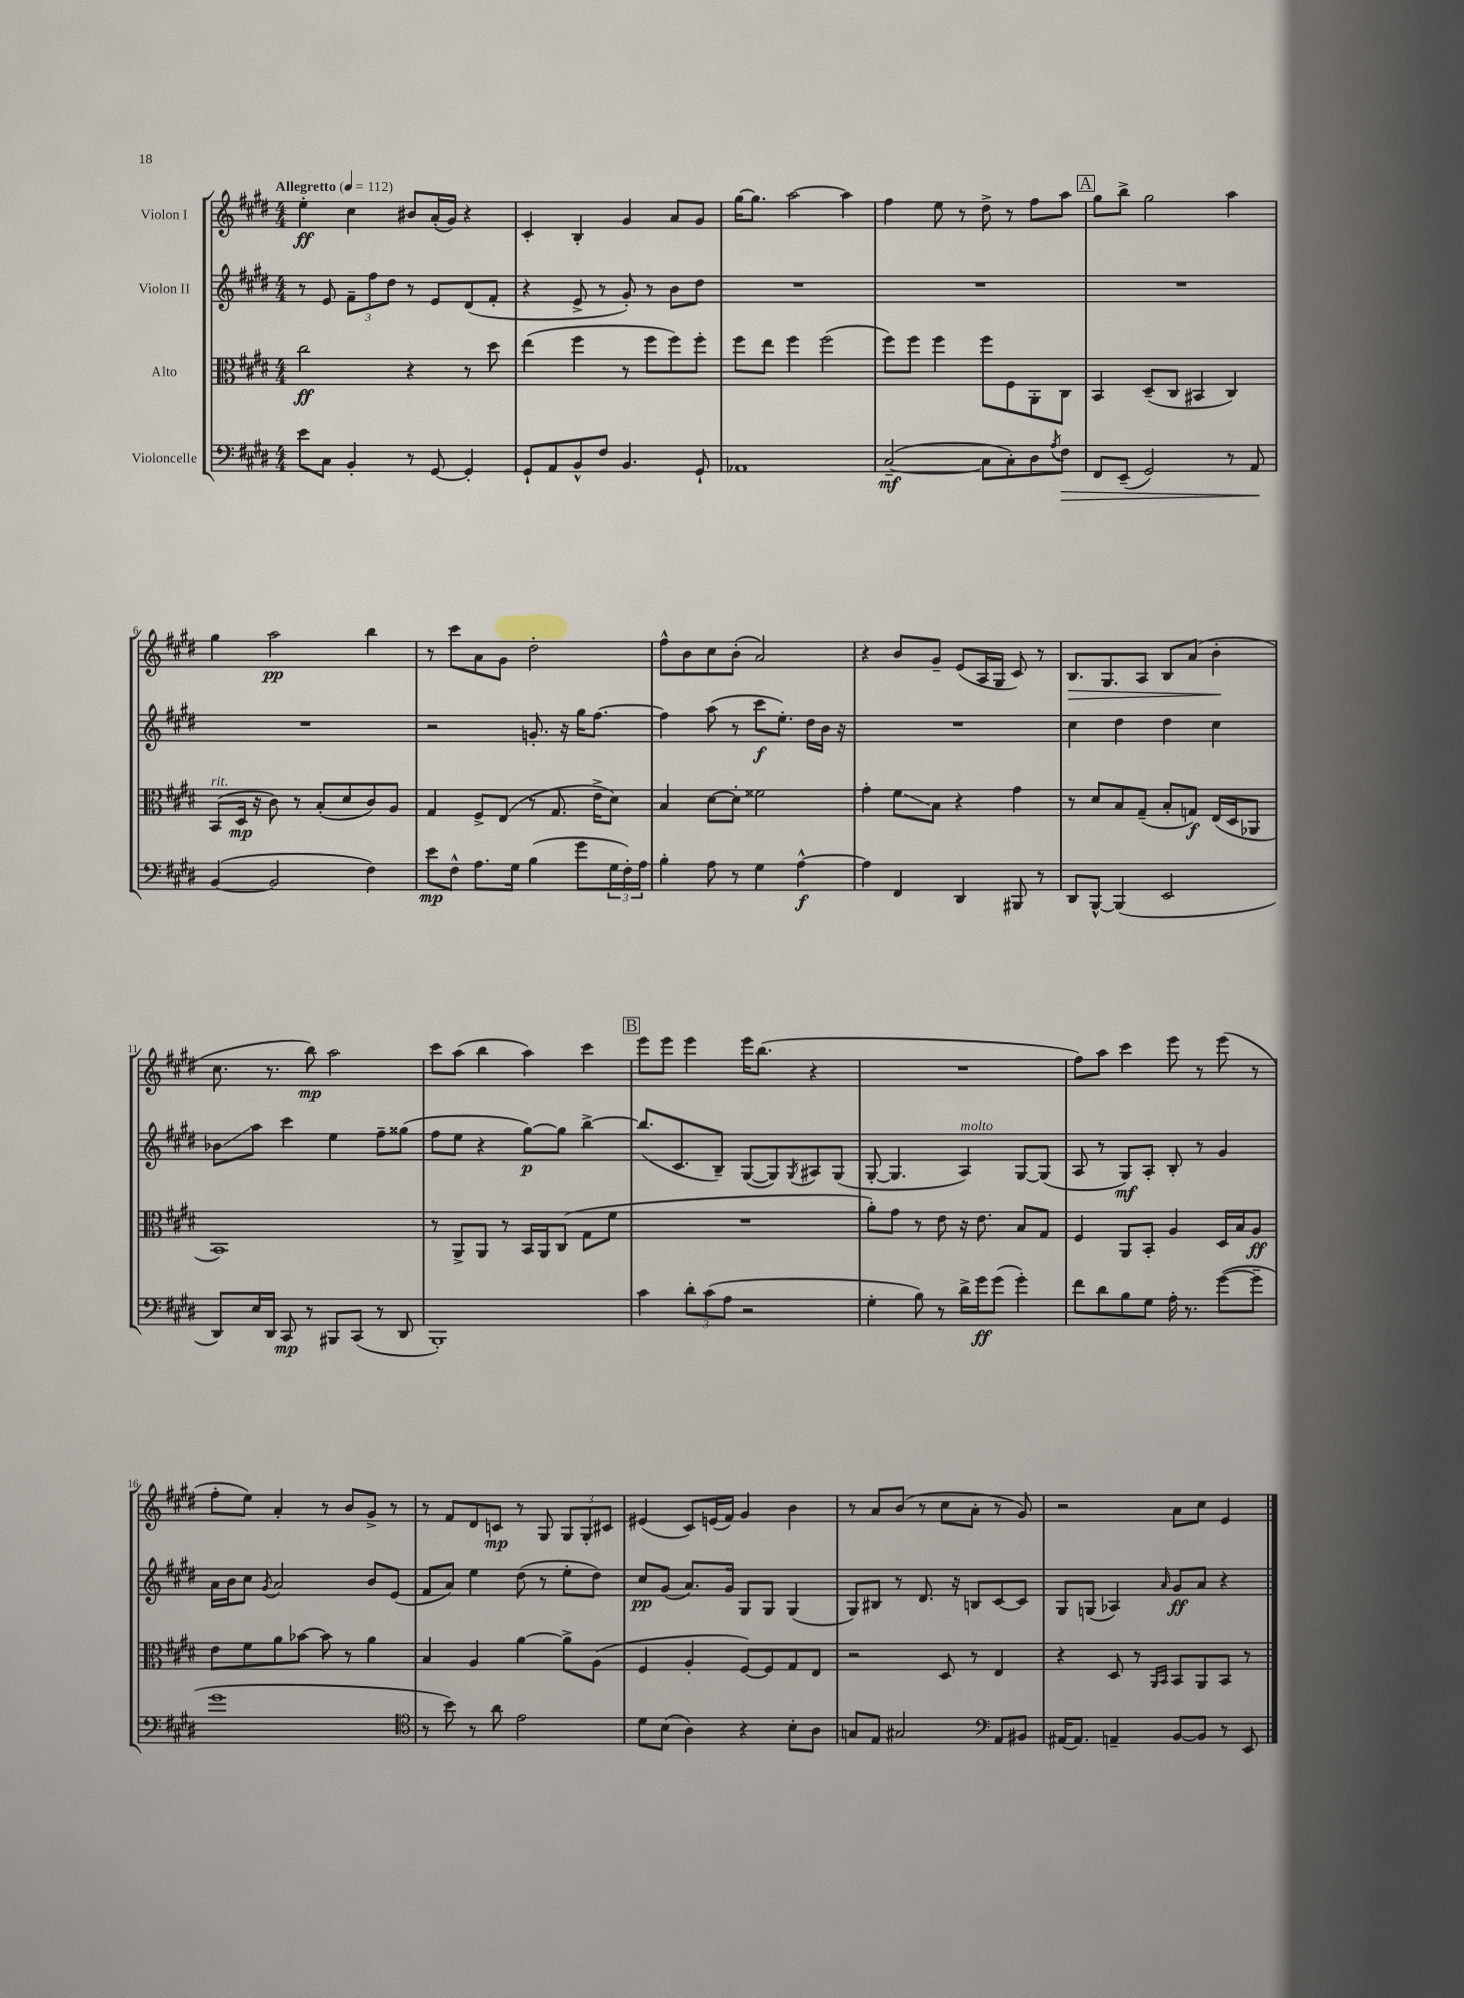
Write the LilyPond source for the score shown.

<<
\new StaffGroup <<
\new Staff = "s0" \with { instrumentName = "Violon I" } {
    \clef treble \key e \major \numericTimeSignature \time 4/4 \tempo "Allegretto" 4 = 112
    e''4-.\ff cis''4 bis'8 a'16-.( gis'16) r4 |
    cis'4-. b4-. gis'4 a'8 gis'8 |
    gis''16~ gis''8. a''2~ a''4 |
    fis''4 e''8 r8 dis''8-> r8 fis''8 a''8 |
    \mark \markup { \box "A" } gis''8 b''8-> gis''2 a''4 |
    gis''4 a''2\pp b''4 |
    r8 cis'''8 a'8 gis'8 dis''2-. |
    fis''8-^ b'8 cis''8 b'8-.( a'2) |
    r4 b'8 gis'8-- e'8( a16 gis16 cis'8) r8 |
    b8.\> gis8. a8 b8 a'8( b'4-.\! |
    cis''8. r8. b''8\mp) a''2 |
    cis'''8 a''8( b''4 a''4) cis'''4 |
    \mark \markup { \box "B" } e'''8 e'''8 e'''4 e'''16 b''8.( r4 |
    R1 |
    fis''8) a''8 cis'''4 e'''8 r8 e'''8( r8 |
    fis''8-. e''8) a'4-. r8 b'8 gis'8-> r8 |
    r8 fis'8 dis'8 c'8\mp r8 gis8 \tuplet 3/2 { gis8 gis8-. cis'8 } |
    eis'4( cis'8) e'16( fis'16) gis'4 b'4 |
    r8 a'8 b'8( r8 cis''8 a'8-. r8 gis'8) |
    r2 a'8 cis''8 e'4 \bar "|." |
}
\new Staff = "s1" \with { instrumentName = "Violon II" } {
    \clef treble \key e \major \numericTimeSignature \time 4/4
    r8 e'8 \tuplet 3/2 { fis'8-- fis''8 dis''8 } r8 e'8 dis'8( fis'8-. |
    r4 e'8-> r8 gis'8-.) r8 b'8 dis''8 |
    R1 |
    R1 |
    \mark \markup { \box "A" } R1 |
    R1 |
    r2 g'8.-. r16 gis''16 fis''8.~ |
    fis''4 a''8( r8 cis'''8\f e''8.-.) dis''16 b'16 r16 |
    R1 |
    cis''4 dis''4 dis''4 cis''4 |
    bes'8\glissando a''8 cis'''4 e''4 fis''8-- gisis''8( |
    fis''8 e''8 r4 gis''8~\p) gis''8 b''4~-> |
    \mark \markup { \box "B" } b''8.( cis'8. b8--) gis8~( gis8) \acciaccatura { gis8 } ais8 gis8( |
    gis8~-. gis4. a4^\markup { \italic "molto" }) gis8~ gis8( |
    a8 r8 gis8\mf) a8-. b8-. r8 gis'4 |
    a'16 b'16 cis''8 \acciaccatura { gis'8 } a'2 b'8 e'8( |
    fis'8 a'8) e''4 dis''8( r8 e''8-. dis''8) |
    cis''8\pp gis'8( a'8.) gis'16 gis8 gis8 gis4( |
    gis8) bis8 r8 dis'8. r16 b8 cis'8~ cis'8 |
    gis8 g8( aes4) \grace { a'16 } gis'8\ff a'8 r4 \bar "|." |
}
\new Staff = "s2" \with { instrumentName = "Alto" } {
    \clef alto \key e \major \numericTimeSignature \time 4/4
    cis''2\ff r4 r8 dis''8 |
    e''4( fis''4 r8 fis''8 fis''8) fis''8-. |
    fis''8 e''8 fis''4 fis''2( |
    fis''8) fis''8 fis''4 fis''8 fis8 a,8-. cis8 |
    \mark \markup { \box "A" } b,4 dis8--( cis8 bis,4 cis4) |
    b,8^\markup { \italic "rit." }( dis16\mp r16 cis'8) r8 b8-.( dis'8 cis'8) a8 |
    gis4 fis8-> e8( r8 gis8. e'16-> dis'8) |
    b4 dis'8~ dis'8-. fisis'2 |
    gis'4-. fis'8\glissando b8 r4 gis'4 |
    r8 dis'8 b8 gis8--( b8-. g8\f) e16( dis16 aes,8 |
    b,1) |
    r8 a,8-> a,8 r8 b,16 a,16 cis8( gis8 fis'8 |
    \mark \markup { \box "B" } R1 |
    a'8-.) gis'8 r8 e'8 r16 e'8. b8 gis8 |
    fis4 a,8 b,8-. a4 dis16 b16 a8\ff |
    e'8 fis'8 a'8 bes'8~ bes'8 r8 a'4 |
    b4 a4 a'4~ a'8-> a8( |
    fis4 a4-. fis8~) fis8 gis8 e8 |
    r2 dis8 r8 e4 |
    r4 dis8 r8 \grace { a,16 b,16 } b,8 a,8 b,8 r8 \bar "|." |
}
\new Staff = "s3" \with { instrumentName = "Violoncelle" } {
    \clef bass \key e \major \numericTimeSignature \time 4/4
    e'8 cis8 b,4-. r8 gis,8~ gis,4-. |
    gis,8-! a,8 b,8-^ fis8 b,4. gis,8-! |
    aes,1 |
    cis2~--\mf( cis8 cis8-.) dis8 \acciaccatura { a8 } fis8\> |
    \mark \markup { \box "A" } fis,8 e,8--( gis,2) r8 a,8\! |
    b,4~( b,2 fis4) |
    e'8\mp fis8-^ a8. gis16 b4( gis'8 \tuplet 3/2 { gis16 fis16-.) a16 } |
    b4-. a8 r8 gis4 a4~-^\f |
    a4 fis,4 dis,4 bis,,8 r8 |
    dis,8 b,,8~-^ b,,4( e,2 |
    dis,8) e16 dis,16 cis,8\mp r8 bis,,8 cis,8( r8 dis,8 |
    b,,1-.) |
    \mark \markup { \box "B" } cis'4 \tuplet 3/2 { dis'8-. cis'8( a8 } r2 |
    gis4-. b8) r8 dis'16-> gis'16\ff gis'8( gis'4-.) |
    fis'8 dis'8 b8 gis8 a16-. r8. gis'8~( gis'8-- |
    gis'1 |
    \clef tenor r8 b'8) r8 a'8 e'2 |
    dis'8 b8( a4) r4 b8-. a8 |
    g8 e8 gis2 \clef bass a,8 bis,8 |
    ais,16~ ais,8. a,4-- b,8~ b,8 r8 e,8 \bar "|." |
}
>>
>>
